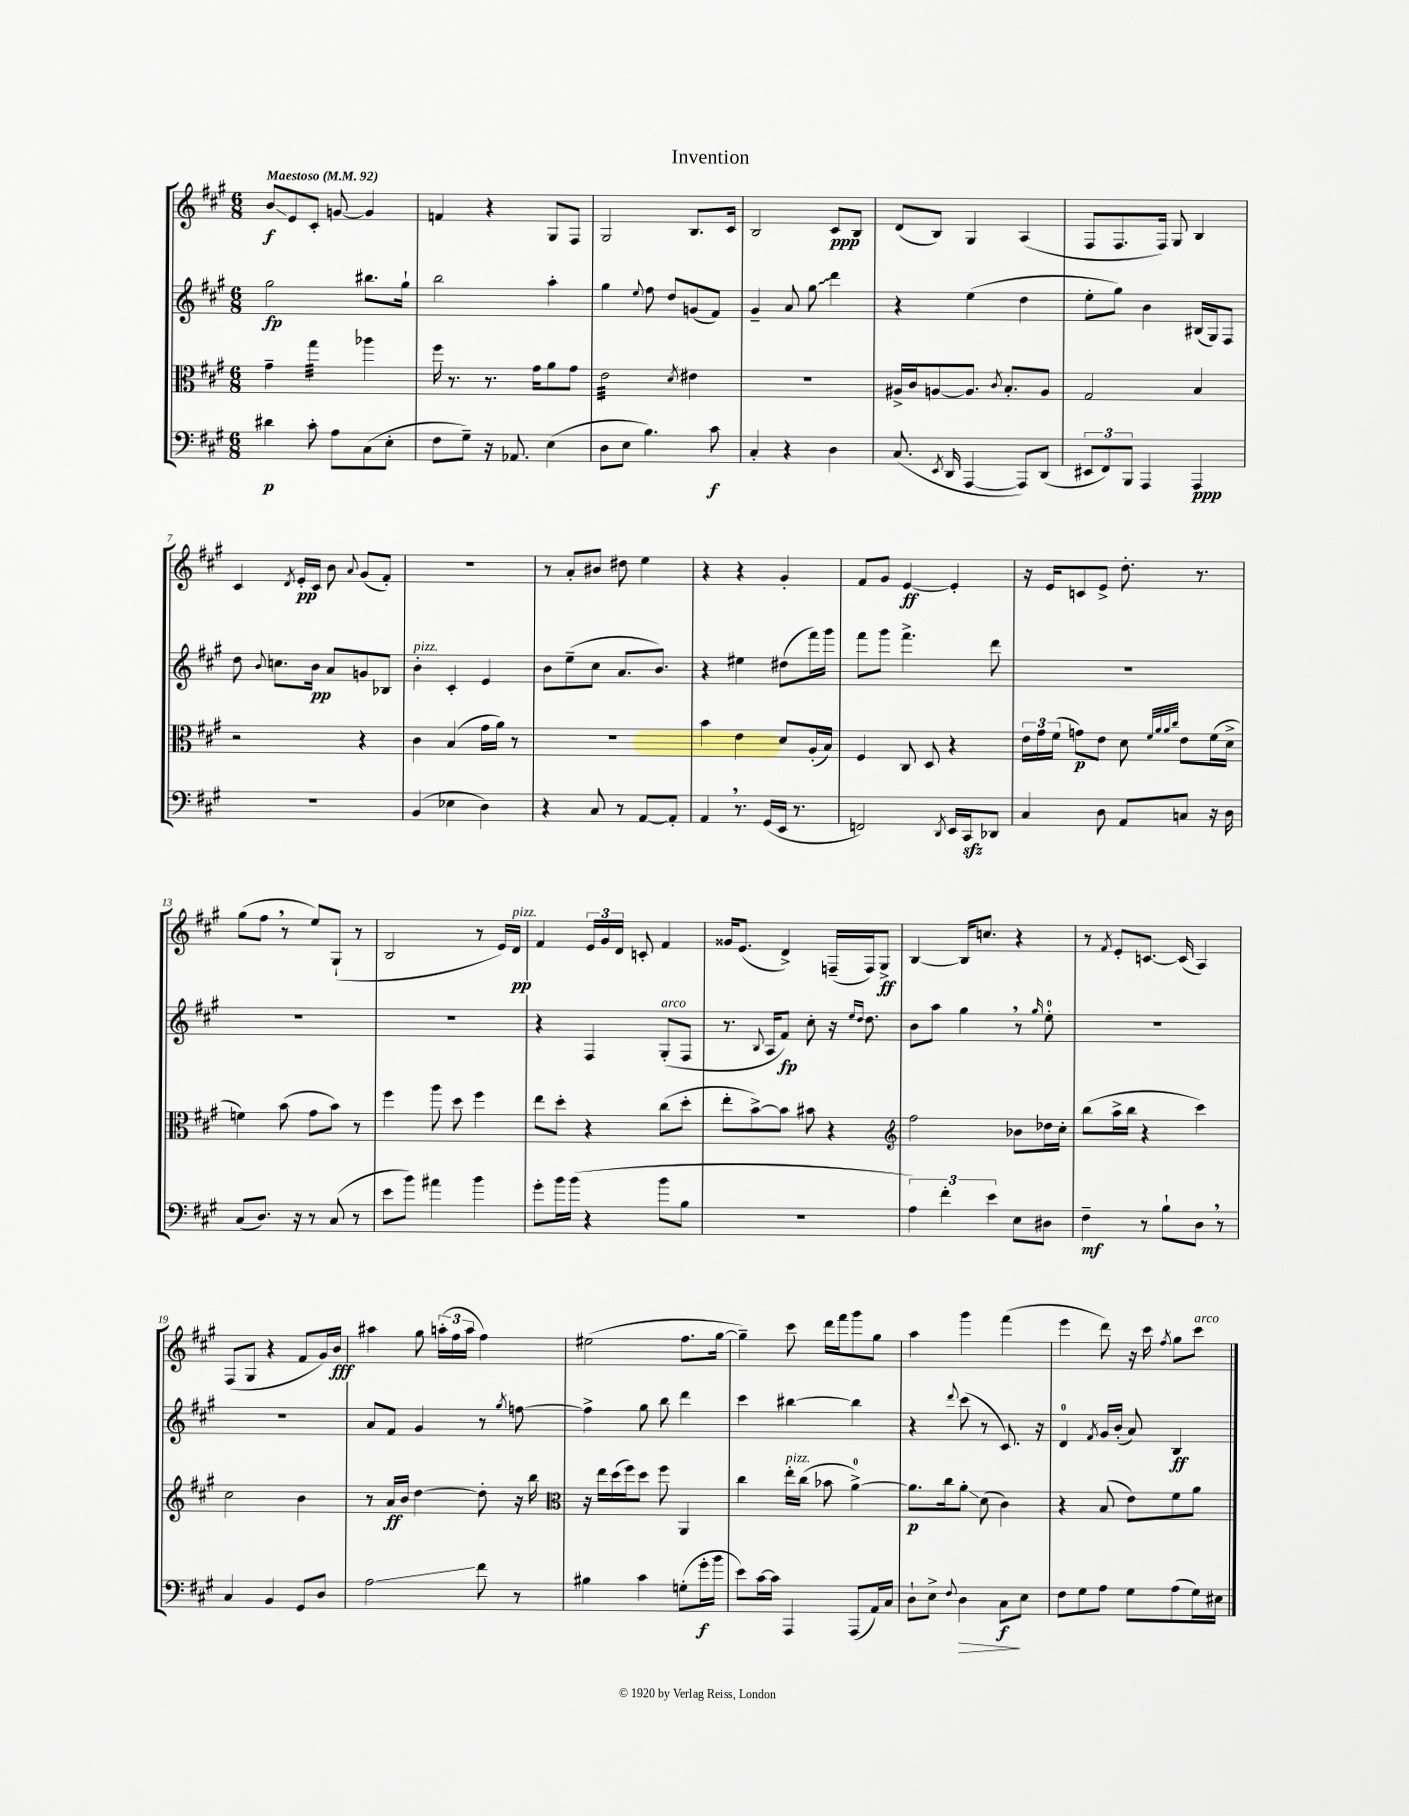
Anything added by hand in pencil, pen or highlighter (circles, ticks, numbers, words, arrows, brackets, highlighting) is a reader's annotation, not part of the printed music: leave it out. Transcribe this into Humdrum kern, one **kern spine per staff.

**kern	**kern	**kern	**kern
*staff4	*staff3	*staff2	*staff1
*clefF4	*clefC3	*clefG2	*clefG2
*k[f#c#g#]	*k[f#c#g#]	*k[f#c#g#]	*k[f#c#g#]
*M6/8	*M6/8	*M6/8	*M6/8
*MM92	*MM92	*MM92	*MM92
4d#	4g#~	2gg#	8b
.	.	.	8e
8c#'	4gg#	.	8c#'
8A	.	.	[8g
(8C#	4aa-	8.bb#	4g]
8E'	.	.	.
.	.	16gg#`	.
=	=	=	=
8F#	16ff#	2bb	4f
.	8.r	.	.
8G#~)	.	.	.
16r	8.r	.	4r
8.AA-	.	.	.
.	16g#	.	.
(4E	8a	4aa'	8G#
.	8g#	.	8F#
=	=	=	=
8D	2e	4gg#	2G#
8E	.	.	.
.	.	8qqee	.
4.B)	.	8ff#	.
.	.	8dd	.
.	8qd	.	.
.	4e#	(8g	8.B
8c#	.	8f#)	.
.	.	.	16c#
=	=	=	=
4C#'	2.r	4g#~	2B
4r	.	8a	.
.	.	8gg#	.
4D	.	4ddd	8c#
.	.	.	8B
=	=	=	=
(8.C#	16A#^	4r	(8d
.	16c#	.	.
.	[8A	.	8B)
8qEE	.	.	.
16DD	.	.	.
[4AAA	8.A]	(4ee	4G#
.	8qc#	.	.
.	8.B'	.	.
8AAA])	.	4dd	(4A
(8DD	8A	.	.
=	=	=	=
12EE#	2G#	8ee'	8F#
12FF#)	.	.	.
.	.	8gg#)	8.F#
12BBB	.	.	.
4AAA	.	4b	.
.	.	.	16F#)
.	.	.	8G#
4AAA	4B	(16B#	4B
.	.	16G#)	.
.	.	8F#	.
=	=	=	=
2.r	2r	8dd	4c#
.	.	8qqb	.
.	.	8.cc	.
.	.	.	8qd
.	.	.	16e'
.	.	16b	16c#
.	.	8a	8b
.	.	.	8qqa
.	4r	8g	(8g#
.	.	8B-	8f#')
=	=	=	=
(4BB	4c#	4b'	2.r
4E-	(4B	4c#'	.
4D)	16g#	4e	.
.	16a)	.	.
.	8r	.	.
=	=	=	=
4r	2.r	8b	8r
.	.	(8ee~	8a'
8C#	.	8cc#	8b#
8r	.	8.a	8dd#
[8AA	.	.	4ee
.	.	8.b)	.
8AA']	.	.	.
=	=	=	=
4AA	4b	4r	4r
8.r	4e	4ee#	4r
(16GG#	.	.	.
16EE	8d	(8dd#	4g#'
8.r	.	.	.
.	(16A'	16fff#)	.
.	16B)	16ggg#	.
=	=	=	=
2FF)	4F#	8fff#	8f#
.	.	8ggg#	8g#
.	8C#	4.fff#^	[4e
.	8D	.	.
8qDD	.	.	.
16EE	4r	.	4e']
16CC#	.	.	.
8DD-	.	8ddd	.
=	=	=	=
4C#	24e	2.r	16r
.	24g#	.	.
.	.	.	16e
.	(24f#	.	.
.	8g)	.	8c
8D	8e	.	8e^
8AA	8d	.	8.dd'
.	32qqf#	.	.
.	32qqa	.	.
.	32qqa	.	.
.	32qqcc#	.	.
8C	8e	.	.
.	.	.	8.r
16r	(16f#	.	.
16D	16d^	.	.
=	=	=	=
(8C#	4f)	2.r	(8gg#
8.D)	.	.	8ff#
.	(8b	.	8r
16r	.	.	.
8r	8g#	.	8ee)
(8C#	8b)	.	(8G#`
8r	8r	.	8r
=	=	=	=
8e	4ff#	2.r	2B
8b)	.	.	.
4a#	8aa	.	.
.	8dd	.	.
4b	4ff#	.	8r
.	.	.	16e)
.	.	.	16d
=	=	=	=
8g#'	8ee	4r	4f#
16b	8dd'	.	.
(16b	.	.	.
4r	4r	4F#	24e
.	.	.	24g#
.	.	.	24d
.	.	.	8c'
8b	(8cc#	(8G#'	4f#
8B	8dd'	8F#	.
=	=	=	=
2.r	8ee'	8.r	16g##
.	.	.	(8.e
.	[8b^)	.	.
.	.	8qqB	.
.	.	16A	.
.	8b]	8f#)	4d^)
.	8b#	8cc#'	.
.	4r	16r	(16F~
.	.	16qqee	.
.	.	16qqdd	.
.	.	8.dd	16F)
.	.	.	8G#^
=	=	=	=
*	*clefG2	*	*
6A)	2ff#	8b	[4B
.	.	8aa	.
6f#'	.	.	.
.	.	4gg#	16B]
.	.	.	8.cc
6e	.	.	.
8E	8b-	8r	4r
.	.	16qqgg#	.
8D#	16dd-	8ee'	.
.	16cc#'	.	.
=	=	=	=
4F#~	(8bb	2.r	8r
.	.	.	8qf#
.	16aa^	.	8e'
.	16bb	.	.
8r	4r	.	[8.c
8B`	.	.	.
.	.	.	(16c]
8D	4ccc#)	.	4A)
8r	.	.	.
=	=	=	=
4C#	2cc#	2.r	(8F#
.	.	.	8G#
4BB	.	.	4r
8GG#	4b	.	8f#
8D	.	.	16g#)
.	.	.	16b
=	=	=	=
2A	8r	8a	4aa#
.	16a	8f#	.
.	16b	.	.
.	[4dd	4g#	8gg#
.	.	.	(24aa'
.	.	.	24ff#
.	.	.	24aa
8f#	8dd']	8r	4ff#)
.	.	8qgg#	.
8r	16r	[8ff	.
.	16bb	.	.
=	=	=	=
*	*clefC3	*	*
4B#	16r	4ff^]	(2ee#
.	16ee	.	.
.	(16dd	.	.
.	16ff#)	.	.
4c#	8dd	8gg#	.
.	8ff#	8bb	.
(8G'	4AA	4ddd	8.ff#
16g#'	.	.	.
16b	.	.	[16gg#
=	=	=	=
8e)	4cc#	4ccc#	4gg#~])
[16c#	.	.	.
16c#]	.	.	.
4AAA	16ee'	[4bb#	8ccc#
.	(16cc#	.	.
.	8b-	.	16ddd
.	.	.	16fff#
(8AAA	[4a^)	4bb#]	8ggg#
16AA)	.	.	8gg#
16C#	.	.	.
=	=	=	=
8D`	8.a]	4r	4aa
8E^	.	.	.
.	16cc#	.	.
8qqF#	.	8qqddd	.
4D	8a'	(8ccc#	4ggg#
.	(8d	8r	.
8C#	4c#)	8.c#)	(4fff#
8E	.	.	.
.	.	16r	.
=	=	=	=
8F#	4r	4d	4eee
8G#	.	.	.
.	.	8qf#	.
8A	(8B	16g#	8ddd)
.	.	(16b'	.
8G#	8e)	8a)	16r
.	.	.	16ccc#
.	.	.	8qff#
(8A	8f#	4B	8gg#
16G#)	8a	.	8ccc#
16E#	.	.	.
==	==	==	==
*-	*-	*-	*-
